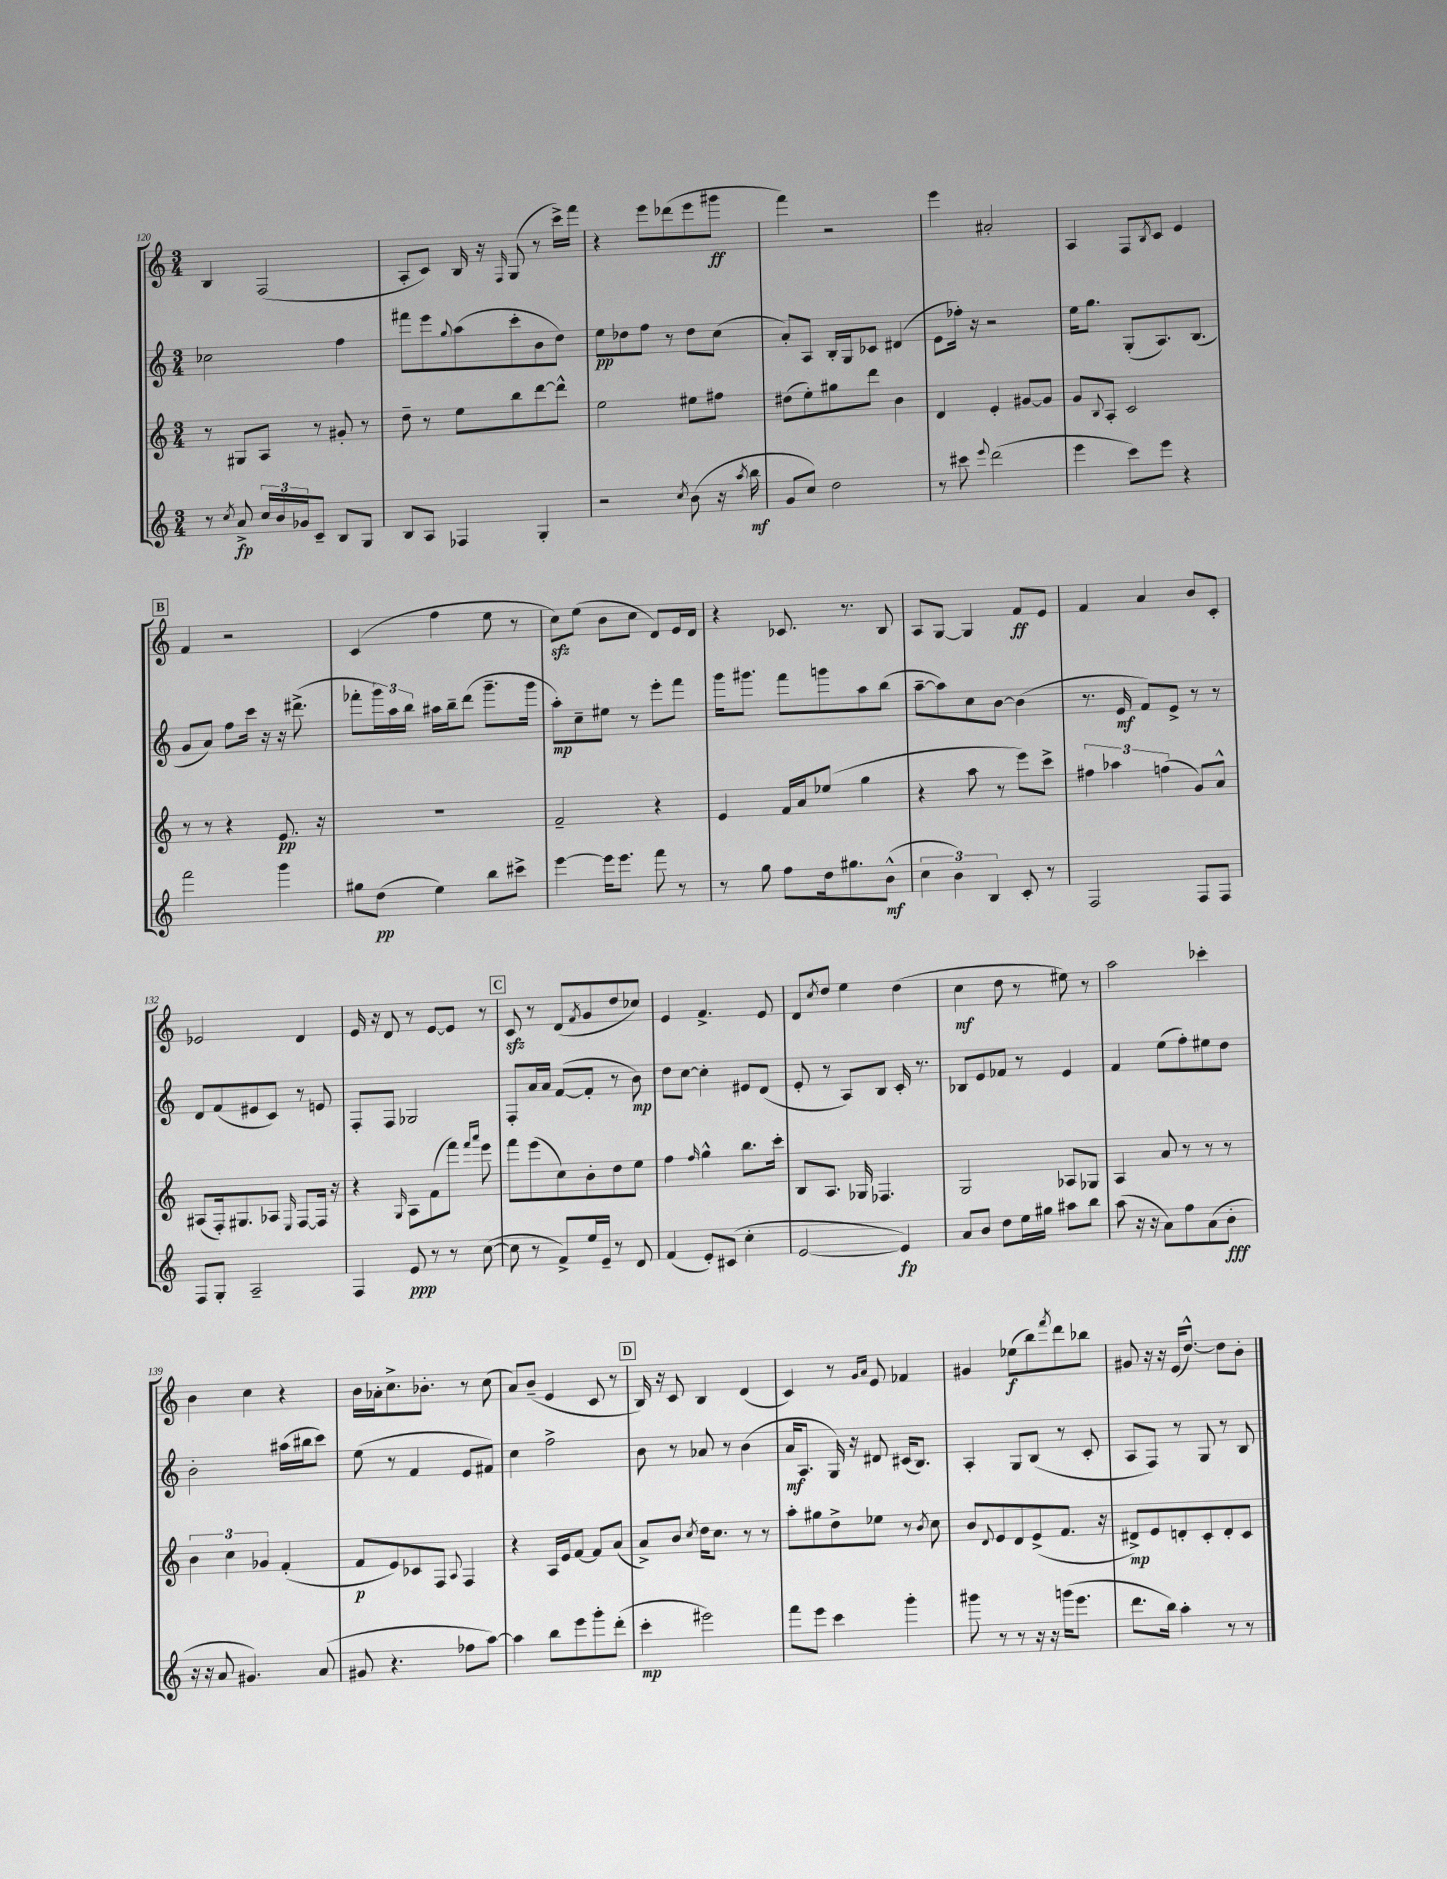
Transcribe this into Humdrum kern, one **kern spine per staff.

**kern	**kern	**kern	**kern
*staff4	*staff3	*staff2	*staff1
*clefG2	*clefG2	*clefG2	*clefG2
*k[]	*k[]	*k[]	*k[]
*M3/4	*M3/4	*M3/4	*M3/4
8r	8r	2cc-	4B
8qcc	.	.	.
8a^	8G#	.	.
24cc	8A	.	(2F
24b	.	.	.
24g-	.	.	.
8c~	8r	.	.
8B	8g#'	4ff	.
8G	8r	.	.
=	=	=	=
8B	8dd~	8fff#	8A'
8A	8r	8eee	8c)
.	.	8qqgg	.
4F-	8ee	(8aa	16B
.	.	.	16r
.	.	.	16qqF
.	8bb	8ccc'	(8G
4G'	[8ddd	8b	8r
.	8ddd^^]	8dd)	16ccc^)
.	.	.	16fff
=	=	=	=
2r	2ee	8ee	4r
.	.	8dd-	.
.	.	8ff	8eee
.	.	8r	(8ddd-
8qcc	.	.	.
(8b	8ee#	8dd-	8eee
16r	8ff#	(8cc	8ggg#
8qaa	.	.	.
16bb	.	.	.
=	=	=	=
8g	(8dd#	8a')	4fff)
8cc)	8ee')	8A	.
2dd	8gg#	16B'	2r
.	.	16G	.
.	8ddd	8c-	.
.	4b	(4d#	.
=	=	=	=
8r	4d	8e	4eee
8ccc#	.	16ff-')	.
.	.	16r	.
8qqeee	.	.	.
(2ddd	4e'	2r	2a#'
.	[8g#	.	.
.	8g#]	.	.
=	=	=	=
4eee	8g	16ee	4A
.	.	8.gg	.
.	8qqB	.	.
.	8A'	.	.
8ccc)	2c	(8G'	8F
.	.	.	8qB
8eee	.	8.A)	8c
4r	.	.	4e
.	.	(8.B	.
=	=	=	=
2fff	8r	8g	4f
.	8r	8a)	.
.	4r	8ff	2r
.	.	16ccc	.
.	.	16r	.
4ggg	8.e	16r	.
.	.	(8.ddd#^	.
.	16r	.	.
=	=	=	=
8gg#	2.r	8fff-'	(4c
(8dd	.	24ggg)	.
.	.	24aa	.
.	.	24bb	.
4ee)	.	16aa#	4ff
.	.	16bb~	.
.	.	(8ddd	.
8bb	.	8.ggg~	8ee
8ccc#^	.	.	8r
.	.	16ggg	.
=	=	=	=
[4eee	2f~	8aa')	8cc)
.	.	8cc~	(8ee
16eee]	.	8ee#	8b
8.eee	.	.	.
.	.	8r	8cc
8fff	4r	8eee'	8d)
8r	.	8fff	16e
.	.	.	16d
=	=	=	=
8r	4e	16ggg	4r
.	.	8.ggg#	.
8gg	.	.	.
8ff	16f	8fff	8.c-
.	16a	.	.
16dd	(8ee-	8ggg	.
8.gg#	.	.	8.r
.	4gg	8aa	.
(8b^^	.	(8bb	8B
=	=	=	=
6cc	4r	[8aa~	8A
.	.	8aa])	[8G
6b)	.	.	.
.	8aa	8cc	4G]
6B	.	.	.
.	8r	[8b	.
8c'	8eee)	(4b]	8f
8r	8ccc^	.	8e
=	=	=	=
2F	6ff#	8.r	4f
.	6aa-	.	.
.	.	16e	.
.	.	8f)	4a
.	(6ff	.	.
.	.	8e^	.
8F	8g)	8r	8b
8F	8a^^	8r	8c'
=	=	=	=
8F	(8A#	8d	2e-
8G'	16F')	(8f	.
.	8.G#	.	.
2A~	.	8e#	.
.	8A-	8c)	.
.	16qqE	.	.
.	[8F	8r	4d
.	16F]	8e	.
.	16r	.	.
=	=	=	=
4F	4r	8F'	16e
.	.	.	16r
.	.	8F	8d
.	16qqG	.	.
8e	8A	2G-	8r
8r	(8f	.	[8e
8r	8fff)	.	8e]
.	16qqfff	.	.
.	16qqaaa	.	.
([8cc	8eee	.	8r
=	=	=	=
8cc]	8fff	8F'	8c
8r	(8eee	16a	8r
.	.	16a	.
8f^)	8cc)	([8f	(8d
.	.	.	8qf
16ee	8b'	8f']	8g
16e~	.	.	.
8r	8dd	8r	8dd
8d	8ee	8b)	8cc-)
=	=	=	=
(4f	4ff	8dd	4e
.	.	[8cc	.
.	16qqff	.	.
8e')	4gg^^	4cc']	4.f^
(8c#	.	.	.
4cc'	8.bb	8e#	.
.	.	(8d	8e
.	16ccc'	.	.
=	=	=	=
[2e	8B	8e'	8d
.	.	.	8qcc
.	8.A	8r	8dd
.	.	8A)	4ee
.	16G-	.	.
.	4.F-	8B	.
4e])	.	16c'	(4dd
.	.	8.r	.
=	=	=	=
8a	2G	8B-	4cc
8b	.	8e	.
8dd	.	8f-	8dd
16ee	.	8r	8r
16gg#	.	.	.
8aa#	8A-	4e	8ee#)
8bb	8G-	.	8r
=	=	=	=
(8aa	4A	4f	2aa
16r	.	.	.
16r	.	.	.
8a)	8a	(8ee	.
8ff	8r	8ff')	.
(8a	8r	8ee#	4ccc-'
8b'	8r	8dd	.
=	=	=	=
16r	6b	2b'	4b
16r	.	.	.
8a	.	.	.
.	6cc	.	.
4.g#)	.	.	4cc
.	6g-	.	.
.	(4f'	(16aa#	4r
.	.	16bb#	.
(8a	.	8ccc)	.
=	=	=	=
8g#	8f	(8ee	16b
.	.	.	16a-'
4.r	8e)	8r	8.cc^
.	8c-	4f	.
.	.	.	8.b-'
.	8F	.	.
.	8qqA	.	.
8ff-	4F	8e	8r
[8aa)	.	8f#)	(8cc
=	=	=	=
4aa]	4r	4cc	8a)
.	.	.	(8b~
8bb	16A	2ff^	4e
.	16e	.	.
8eee	[8f	.	.
8ggg'	8f]	.	8c
(8ddd'	(8a	.	8r
=	=	=	=
4ccc'	8a^)	8b	16B)
.	.	.	16r
.	8b	8r	8c
.	8qcc	.	.
2eee#)	16dd	8a-	4B
.	8.cc	.	.
.	.	8r	.
.	8r	(4b	(4d
.	8r	.	.
=	=	=	=
8fff	8aa'	16a	4c)
.	.	8.A	.
8eee	8gg#	.	.
4ccc	8dd^	16G)	8r
.	.	16r	.
.	.	.	16qqg
.	.	.	16qqa
.	8ee-	8d#	8e
4ggg'	8r	(16c#	4f-
.	.	8.B)	.
.	8qb	.	.
.	8cc	.	.
=	=	=	=
8ggg#	8b	4A'	4g#
.	8qqd	.	.
8r	8e	.	.
8r	8d	8G	(8ee-
16r	(8e^	(8B	8bb)
16r	.	.	.
.	.	.	8qfff
(16ggg	8.f	8r	8ddd
8.eee	.	.	.
.	.	8c'	8bb-
.	16r	.	.
=	=	=	=
8.ddd	8d#^)	8A	8g#
.	8e	8F)	16r
16bb)	.	.	16r
4aa'	8d'	8r	(16e
.	.	.	[8.dd^^)
.	8c'	8G	.
8r	8d'	8r	8dd]
8r	8c	8B	8b'
==	==	==	==
*-	*-	*-	*-
